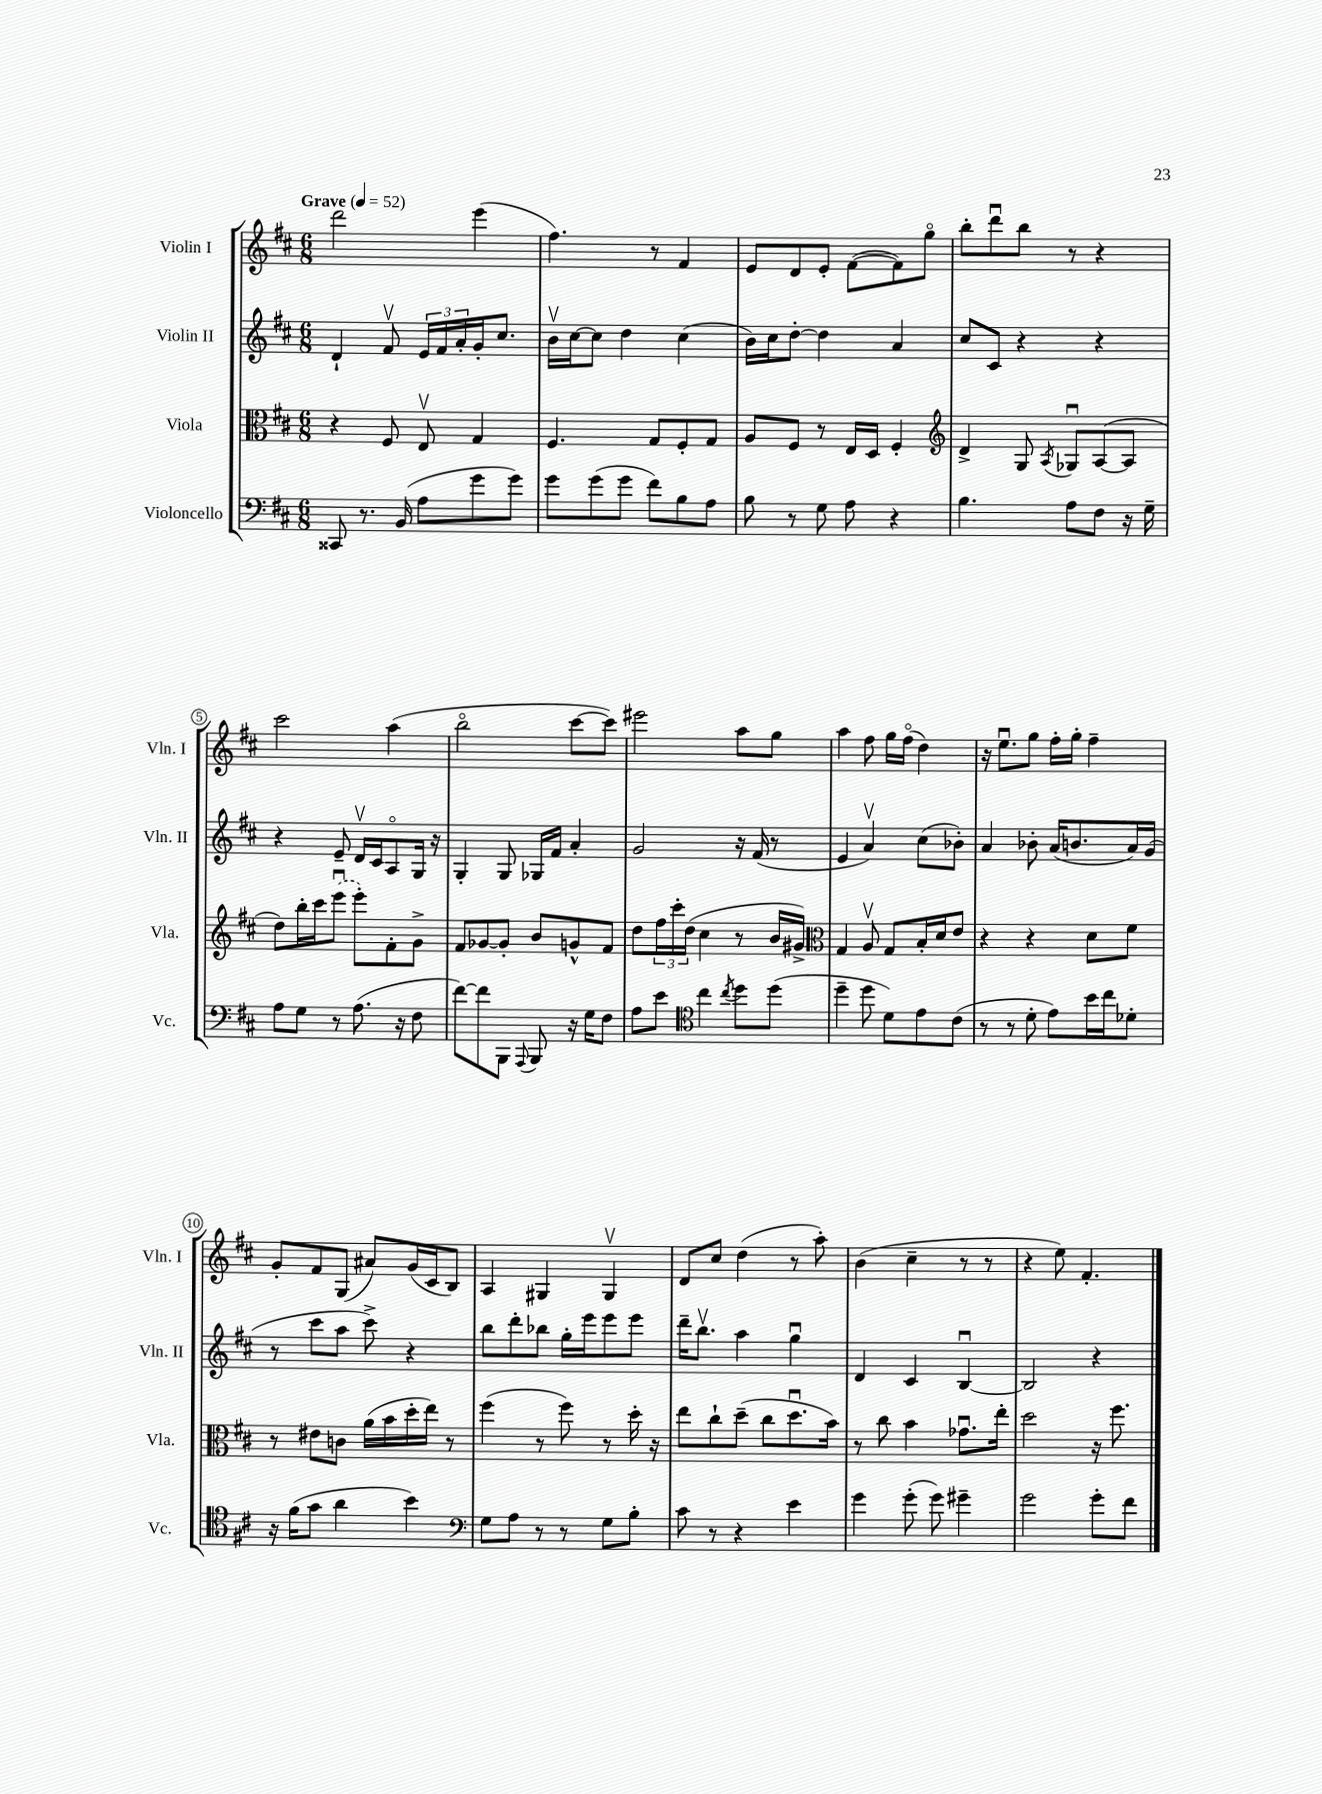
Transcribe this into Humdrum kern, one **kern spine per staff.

**kern	**kern	**kern	**kern
*staff4	*staff3	*staff2	*staff1
*clefF4	*clefC3	*clefG2	*clefG2
*k[f#c#]	*k[f#c#]	*k[f#c#]	*k[f#c#]
*M6/8	*M6/8	*M6/8	*M6/8
*MM52	*MM52	*MM52	*MM52
8CC##/	4r	4d`/	2ddd\
8.r	.	.	.
.	8F#/	8f#v/	.
(16BB/	.	.	.
8A\L	8Ev/	24e/LL	.
.	.	24f#/	.
.	.	24a'/	.
8g\	4G/	16g'/J	(4eee\
.	.	8.cc#/J	.
8g\J)	.	.	.
=	=	=	=
8g\L	4.F#/	16bv\LL	4.ff#\)
.	.	[16cc#\J	.
(8g\	.	8cc#\]J	.
8g\J	.	4dd\	.
8f#\L)	8G/L	.	8r
8B\	8F#'/	(4cc#\	4f#/
8A\J	8G/J	.	.
=	=	=	=
8B\	8A/L	16b\LL)	8e/L
.	.	16cc#\J	.
8r	8F#/J	[8dd'\J	8d/
8G\	8r	4dd\]	8e'/J
8A\	16E/LL	.	([8f#\L
.	16D/JJ	.	.
4r	4F#'/	4a/	8f#\])
.	.	.	8ggo\J
=	=	=	=
*	*clefG2	*	*
4.B\	4d^/	8cc#/L	8bb'\L
.	.	8c#/J	8dddu\
.	8G/	4r	8bb\J
.	8qA/	.	.
8A\L	8G-u/L	.	8r
8F#\J	([8A/	4r	4r
16r	8A/]J	.	.
16G~\	.	.	.
=	=	=	=
8A\L	8dd\L)	4r	2ccc#\
8G\J	16bb'\L	.	.
.	16ccc#\J	.	.
8r	(8eeeu\J	8e~/	.
(8.A\	8eee'\L)	16dv/LL	.
.	.	16c#/J	.
.	8f#'\	8Ao/	(4aa\
16r	.	.	.
8F#\	8g^\J	16G/Jk	.
.	.	16r	.
=	=	=	=
[8f#\L)	8f#/L	4G'/	2bbo\
8f#\]	[8g-/	.	.
8BBB\J	8g-'/]J	8G/	.
8qqAAA/	.	.	.
8BBB/	8b/L	16G-/LL	.
.	.	16f#/JJ	.
16r	8g^^/	4a'/	[8ccc#\L
16G\LK	.	.	.
8F#\J	8f#/J	.	8ccc#\]J)
=	=	=	=
8A\L	8dd\L	2g/	2eee#\
8e\J	24ff#\L	.	.
.	24ccc#'\	.	.
.	(24dd\JJ	.	.
*clefC4	*	*	*
4cc#\	4cc#\	.	.
8qcc#/	.	.	.
8dd\L	8r	16r	8aa\L
.	.	(16f#/	.
(8dd\J	16b/LL	8r	8gg\J
.	16g#^/JJ)	.	.
=	=	=	=
*	*clefC3	*	*
4dd~\	4G/	4e/	4aa\
8dd\	8Av/	4av/)	8ff#\
8d\L)	8G/L	.	16gg\LL
.	.	.	(16ff#o\JJ
8e\	16B'/L	(8cc#\L	4dd\)
.	16d/J	.	.
(8c#\J	8e/J	8b-'\J)	.
=	=	=	=
8r	4r	4a/	16r
.	.	.	8.eeu\L
8r	.	.	.
8d'\	4r	8b-'\	8gg\J
8e\L)	.	(16a/LK	16ff#'\LL
.	.	8.b/	16gg'\JJ
16b\L	8d\L	.	4ff#~\
16cc#\J	.	.	.
8d-'\J	8f#\J	16a/L)	.
.	.	(16g/JJ	.
=	=	=	=
16r	8r	8r	8g'/L
(16f#\LK	.	.	.
8g\J	8e#\L	8ccc#\L	8f#/
4a\	8c\J	8aa\J	(8G/J
.	(16a\LL	8ccc#^\)	8a#/L)
.	16b\	.	.
4b\)	16dd'\	4r	(16g/L
.	16ee\JJ)	.	16c#/J
.	8r	.	8B/J)
=	=	=	=
*clefF4	*	*	*
8G\L	(4ff#\	8bb\L	4A/
8A\J	.	8ddd'\	.
8r	8r	8bb-\J	4G#/
8r	8ff#\)	16gg'\LL	.
.	.	16eee\J	.
8G\L	8r	8eee\	4G#v/
8B'\J	16dd'\	8eee\J	.
.	16r	.	.
=	=	=	=
8c#\	8ee\L	16ddd~\LK	8d/L
.	.	8.bbv\J	.
8r	8cc#`\	.	8cc#/J
4r	(8dd~\J	4aa\	(4dd\
.	8cc#\L	.	.
4e\	8.ddu\	4ggu\	8r
.	.	.	8aa'\)
.	16b\Jk)	.	.
=	=	=	=
4g\	8r	4d/	(4b\
.	8cc#\	.	.
(8g'\	4b\	4c#/	4cc#~\
8g\)	.	.	.
4g#~\	8.g-u\L	[4Bu/	8r
.	.	.	8r
.	16ee'\Jk	.	.
=	=	=	=
2g\	2dd\	2B/]	4r
.	.	.	8ee\)
.	.	.	4.f#'/
8g'\L	16r	4r	.
.	8.ff#\	.	.
8f#\J	.	.	.
==	==	==	==
*-	*-	*-	*-
